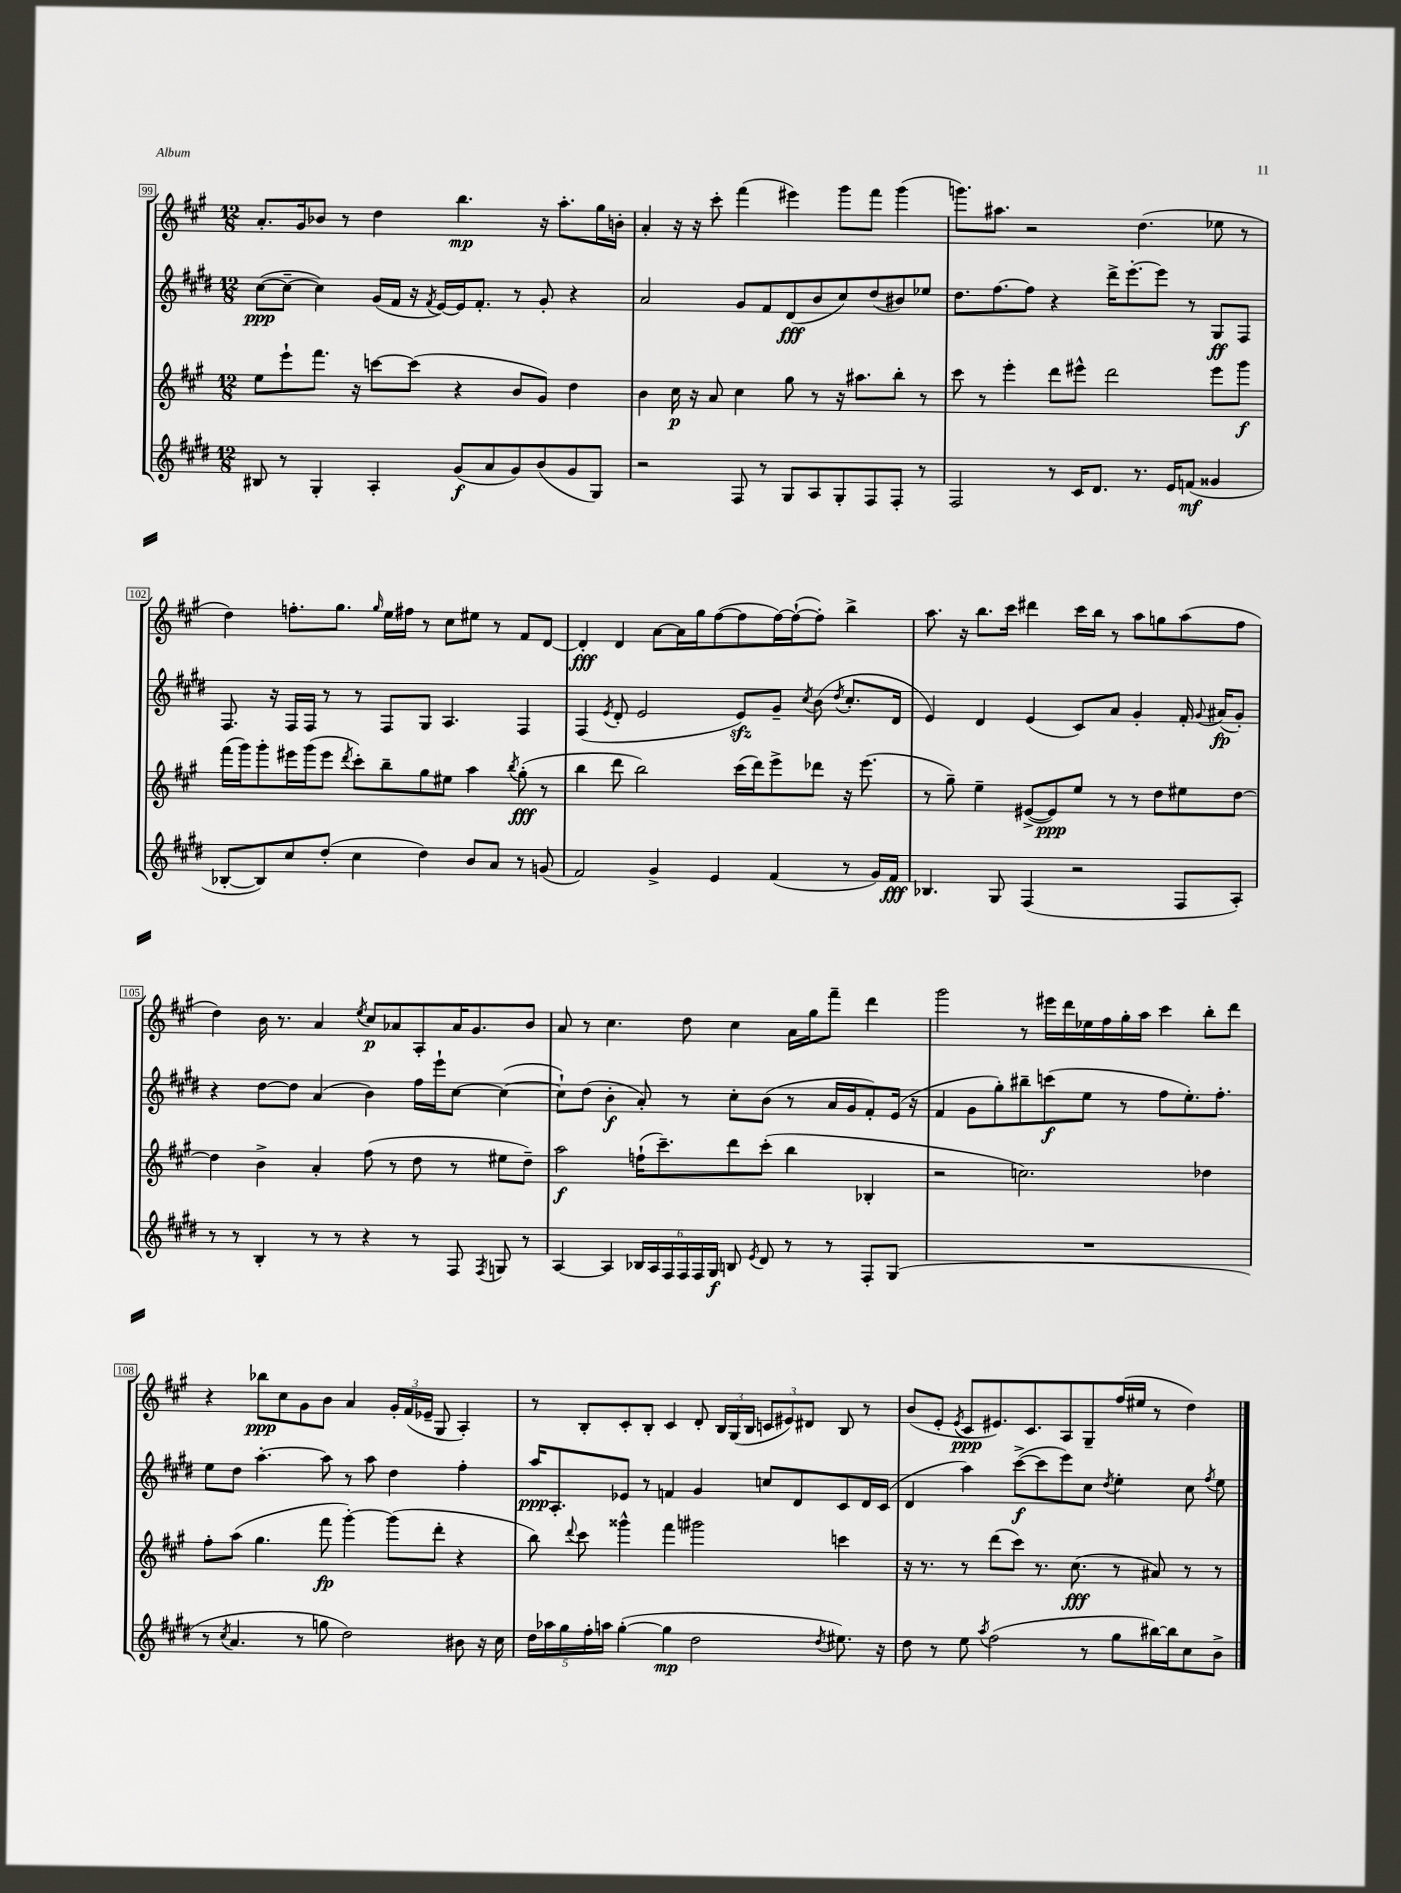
<<
\new StaffGroup <<
\new Staff = "s0" {
    \clef treble \key a \major \numericTimeSignature \time 12/8
    \autoBeamOff a'8.[-. gis'16 bes'8] r8 d''4 b''4.\mp r16 a''8.[-. gis''16 b'16]-. |
    a'4-. r16 r16 cis'''8-. fis'''4( eis'''4) gis'''8[ fis'''8] gis'''4( |
    g'''8.[) ais''8.] r2 d''4.( ees''8 r8 |
    d''4) f''8.[-. gis''8.] \grace { gis''16 } e''16[ fis''16] r8 cis''8[ eis''8] r8 fis'8[ d'8]~ |
    d'4-.\fff d'4 a'8[~ a'16 gis''16 fis''8~( fis''8 fis''16~) fis''16~-!( fis''8]-.) b''4-> |
    a''8. r16 b''8.[ cis'''16] dis'''4 cis'''16[ b''16] r8 a''8[ g''8 a''8( fis''8] |
    d''4) b'16 r8. a'4 \acciaccatura { e''8 } cis''8[\p aes'8 a8-. aes'16 gis'8. b'8] |
    a'8 r8 cis''4. d''8 cis''4 a'16[ gis''16 fis'''8]-- d'''4 |
    gis'''2 r8 eis'''16[ d'''16 ees''16 fis''16 gis''16-. a''16] cis'''4 b''8[-. d'''8] |
    r4 bes''8[\ppp cis''8 gis'8 b'8] a'4 \tuplet 3/2 { gis'16[-. fis'16( ees'16]-- } gis8 a4-.) |
    r8 b8[-. cis'8-. b8]-. cis'4 d'8-. \tuplet 3/2 { b16[ gis16( b16] } \tuplet 3/2 { c'8[ eis'8) dis'8] } b8 r8 |
    b'8[( e'8]-. \acciaccatura { e'8 } cis'8[\ppp eis'8.) cis'8. a8 gis8-- fis''16( eis''16] r8 d''4) \bar "|." |
}
\new Staff = "s1" {
    \clef treble \key e \major \numericTimeSignature \time 12/8
    \autoBeamOff cis''8[~\ppp( cis''8]~-- cis''4) gis'16[( fis'16] r16 \acciaccatura { fis'8 } e'16[~) e'16 fis'8.]-. r8 gis'8-. r4 |
    a'2 gis'8[ fis'8 dis'8\fff( b'8 cis''8) dis''8( bis'8) ees''8] |
    dis''8.[ fis''8.~ fis''8] r4 dis'''16[-> e'''8.~-. e'''8] r8 gis8[\ff fis8] |
    fis8. r16 fis16[ fis16] r8 r8 fis8[ gis8] a4. fis4 |
    fis4( \acciaccatura { e'8 } dis'8-. e'2 e'8[\sfz) gis'8]-- \acciaccatura { cis''8 } b'8( \acciaccatura { dis''8 } cis''8.[-. dis'16] |
    e'4) dis'4 e'4( cis'8[) a'8] gis'4-. fis'16-. \appoggiatura { gis'8 } ais'16[\fp( gis'8]-.) |
    r4 dis''8[~ dis''8] a'4( b'4) fis''16[ e'''16-! cis''8]~ cis''4~( |
    cis''8[-!) dis''8]( b'4-.\f a'8-.) r8 cis''8[-. b'8]( r8 a'16[ gis'16 fis'8-.) e'16]( r16 |
    fis'4 gis'8[ gis''8-.) bis''8-- c'''8\f( e''8] r8 fis''8[ e''8.-.) fis''8.]-. |
    e''8[ dis''8] a''4.~-. a''8 r8 a''8 dis''4 fis''4-. |
    a''16[\ppp a8.-. ees'8] r8 f'4 gis'4 c''8[ dis'8 cis'8 dis'16 cis'16]( |
    dis'4 a''4) cis'''8[~->\f( cis'''8 e'''8) cis''8] \acciaccatura { dis''8 } e''4-. cis''8 \acciaccatura { fis''8 } e''8 \bar "|." |
}
\new Staff = "s2" {
    \clef treble \key a \major \numericTimeSignature \time 12/8
    \autoBeamOff e''8[ e'''8-! fis'''8.] r16 c'''8[~ c'''8]( r4 b'8[ gis'8]) d''4 |
    b'4 cis''16\p r16 a'8 cis''4 gis''8 r8 r16 ais''8.[ b''8]-. r8 |
    cis'''8 r8 e'''4-. d'''8[ eis'''8]-^ d'''2 eis'''8[ gis'''8]\f |
    fis'''16[( gis'''16) gis'''8-. eis'''16 gis'''16( eis'''8] \acciaccatura { d'''8 } cis'''8[-.) b''8-- gis''8 eis''8] a''4 \acciaccatura { b''8 } gis''8-.\fff( r8 |
    b''4 d'''8 b''2) cis'''16[( d'''16) e'''8-> des'''8] r16 e'''8.( |
    r8 gis''8--) e''4-- eis'8[~->( eis'8\ppp) e''8] r8 r8 d''8[ eis''8 d''8]~ |
    d''4 b'4-> a'4-. fis''8( r8 d''8 r8 eis''8[ d''8]--) |
    a''2\f f''16[-!( cis'''8.--) d'''8 cis'''8]-.( b''4 bes4-. |
    r2 c''2.) des''4 |
    fis''8[-. a''8]( gis''4. fis'''8\fp gis'''4~-.) gis'''8[( d'''8]-. r4 |
    b''8) \appoggiatura { d'''8 } cis'''8 gisis'''4-^ fis'''4 gis'''2 c'''4 |
    r16 r8. r8 d'''8[( cis'''8]) r8. cis''8.\fff( r8 ais'8) r8 r8 \bar "|." |
}
\new Staff = "s3" {
    \clef treble \key e \major \numericTimeSignature \time 12/8
    \autoBeamOff bis8 r8 gis4-. a4-. gis'8[\f( a'8 gis'8) b'8( gis'8 gis8]) |
    r2 fis8 r8 gis8[ a8 gis8-. fis8 fis8]-. r8 |
    fis2 r8 cis'16[ dis'8.] r8. e'16[ f'8]\mf( gisis'4 |
    bes8[~-. bes8) cis''8 dis''8]-.( cis''4 dis''4) b'8[ a'8] r8 g'8( |
    fis'2) gis'4-> e'4 fis'4( r8 gis'16[) fis'16]\fff |
    bes4. gis8 fis4( r2 fis8[ a8]-.) |
    r8 r8 b4-. r8 r8 r4 r8 fis8 \acciaccatura { fis8 } g8 r8 |
    a4~ a4 \tuplet 6/4 { bes16[ a16 fis16 fis16 fis16 gis16]\f } b8 \acciaccatura { e'8 } dis'8 r8 r8 fis8[-. gis8]( |
    R1. |
    r8 \acciaccatura { cis''8 } a'4. r8 g''8 dis''2) bis'8 r16 cis''16 |
    \tuplet 5/4 { dis''16[ aes''16 gis''16 fis''16-. a''16] } gis''4~-.( gis''4\mp dis''2 \acciaccatura { dis''8 } eis''8.) r16 |
    dis''8 r8 e''8 \acciaccatura { a''8 } fis''2( r8 gis''8[ bis''16~) bis''16 cis''8 b'8]-> \bar "|." |
}
>>
>>
\layout { \context { \Score currentBarNumber = #99 \override BarNumber.stencil = #(make-stencil-boxer 0.1 0.3 ly:text-interface::print) } }
